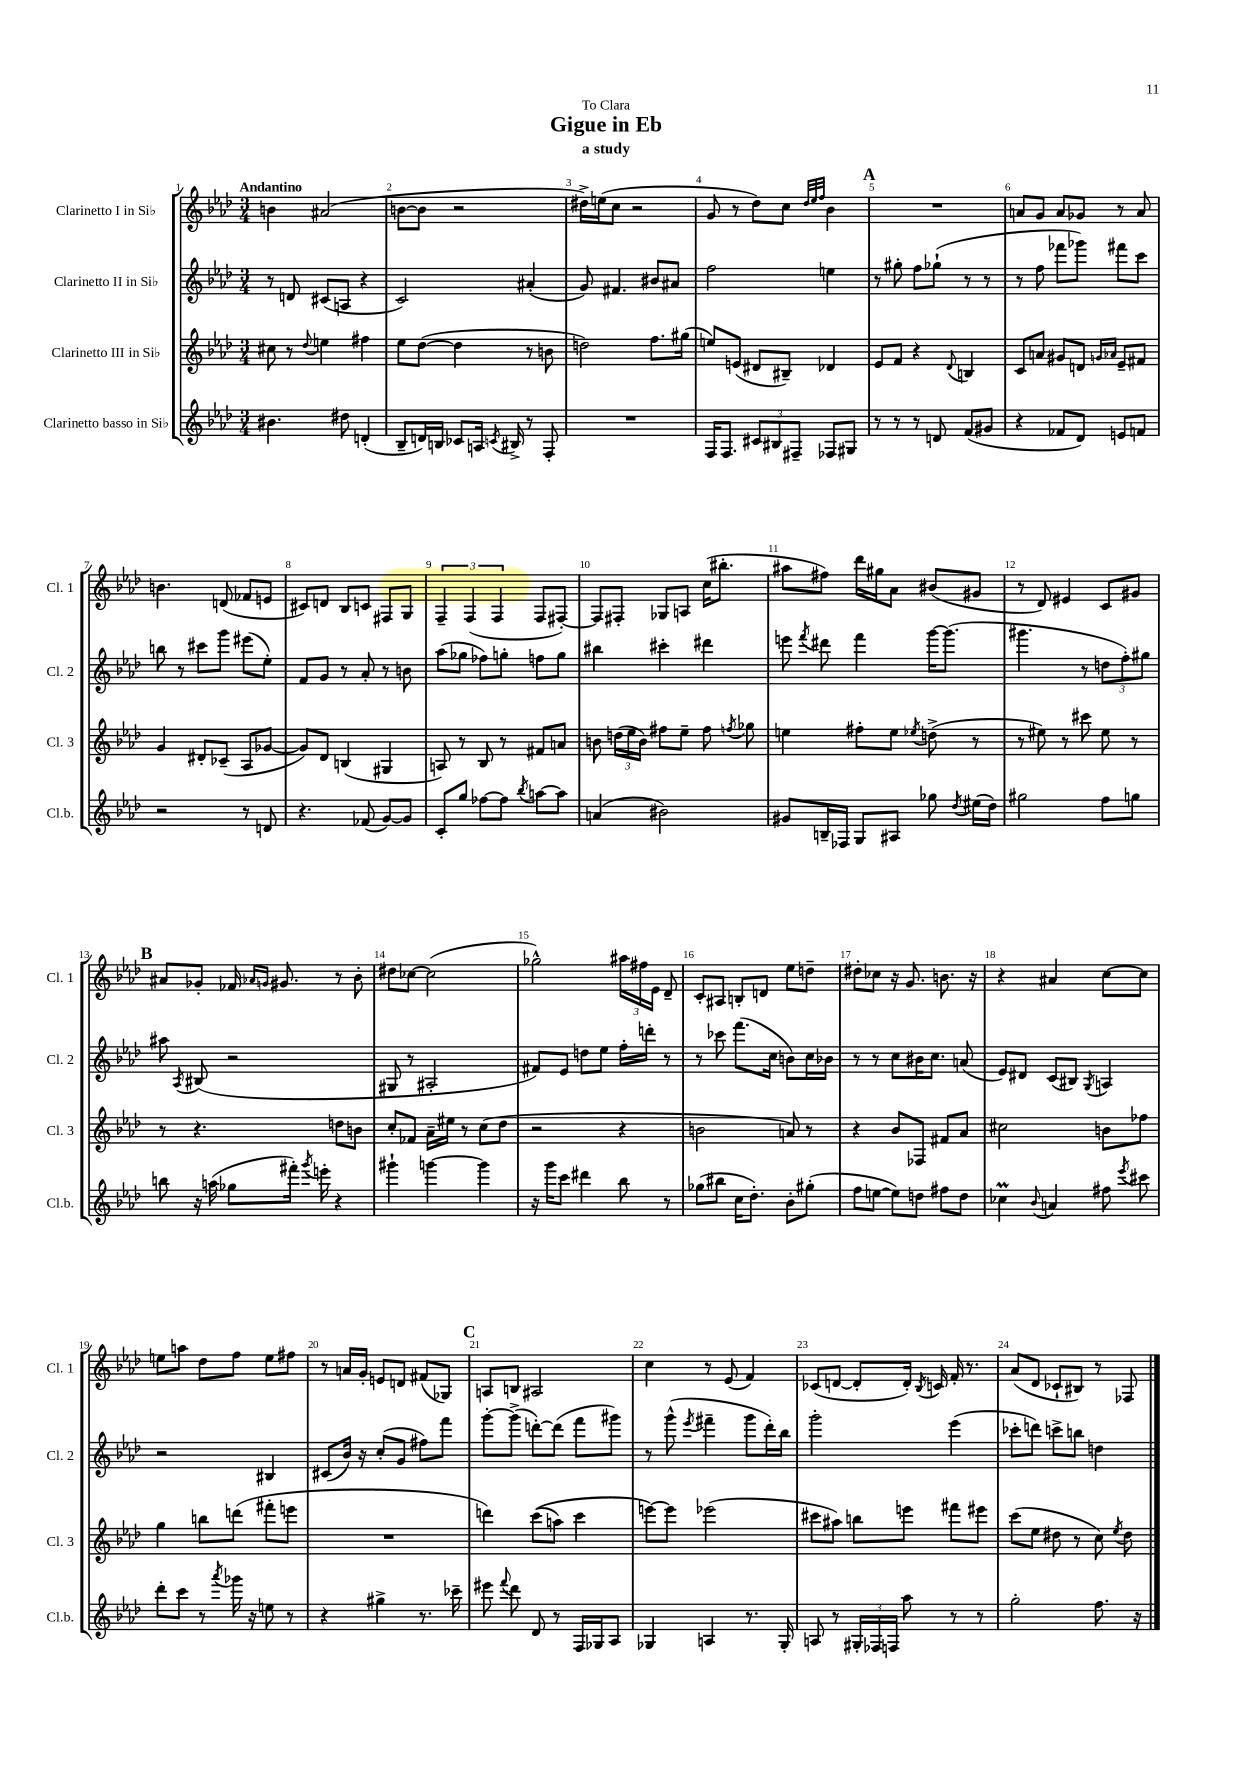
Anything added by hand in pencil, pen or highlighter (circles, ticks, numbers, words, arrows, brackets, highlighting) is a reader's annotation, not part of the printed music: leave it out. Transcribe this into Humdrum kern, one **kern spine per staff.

**kern	**kern	**kern	**kern
*staff4	*staff3	*staff2	*staff1
*clefG2	*clefG2	*clefG2	*clefG2
*k[b-e-a-d-]	*k[b-e-a-d-]	*k[b-e-a-d-]	*k[b-e-a-d-]
*M3/4	*M3/4	*M3/4	*M3/4
4.b#	8cc#	8r	4b
.	8r	8d	.
.	8qqdd-	.	.
.	4ee	(8c#	(2a#
8dd#	.	8A	.
(4d'	4ff#	4r	.
=	=	=	=
8B-~	8ee-	2c)	[8b
16d)	([8dd-	.	8b]
16B	.	.	.
8c-	4dd-]	.	2r
16A	.	.	.
8qc	.	.	.
16B#^	.	.	.
8r	8r	(4a#'	.
8F'	8b	.	.
=	=	=	=
2.r	2dd)	8g)	16dd#^)
.	.	.	(16ee
.	.	4.f#	8cc
.	.	.	2r
.	8.ff	8b#	.
.	.	8a#	.
.	(16gg#	.	.
=	=	=	=
16F	8ee)	2ff	8g
8.F	.	.	.
.	(8e	.	8r
12c#	8d#	.	8dd-)
12B#	.	.	.
.	8B#~)	.	8cc
12F#~	.	.	.
.	.	.	32qqdd-
.	.	.	32qqee-
.	.	.	32qqff
8F-	4d-	4ee	4b-
8G#	.	.	.
=	=	=	=
8r	8e-	8r	2.r
8r	8f	8gg#'	.
8r	4r	8ff	.
8d	.	(8gg-`	.
.	8qqd-	.	.
(8f	4B	8r	.
8g#	.	8r	.
=	=	=	=
4r	8c	8r	8a
.	8a	8ff	8g
8f-	8g#	8fff-	8a
8d-)	8d	8ggg-)	8g-
.	16qqg	.	.
.	16qqa-	.	.
8e	8e-~	8fff#	8r
8f	8f#	8ccc	8a
=	=	=	=
2r	4g	8bb	4.b
.	.	8r	.
.	8d#'	8ccc#	.
.	(8c-~	8ggg	(8d
8r	8A-	(8eee#	8f-
8d	[8g-	8ee-')	8e
=	=	=	=
4.r	8g-])	8f	8c#)
.	8d-	8g	8d
.	(4B	8r	8B-
(8f-	.	8a-'	8c
[8g)	4G#	8r	8F#
8g]	.	8b	8G
=	=	=	=
8c'	8A)	(8aa-	6F~
8gg	8r	8gg-	.
.	.	.	(6F
[8ff-	8B-	8ff-)	.
.	.	.	6F
8ff-]	8r	8gg'	.
8qbb-	.	.	.
[8aa	8f#	8ff	8F
8aa]	8a	8gg	[8F#')
=	=	=	=
(4a	8b	4bb#	8F#]
.	(24dd	.	8F#'
.	24ee-	.	.
.	24b)	.	.
2b#)	8ff#	4ccc#'	8G-
.	8ee-~	.	8A
.	8ff#	4ddd#	(16cc
.	.	.	8.bb#'
.	8qff	.	.
.	8gg-	.	.
=	=	=	=
8g#	4ee	8eee	8aa#
.	.	8qfff	.
16B~	.	8ddd#	8ff#)
16F-	.	.	.
8G	8ff#'	4fff	16ddd-
.	.	.	16gg#
8A#	8ee	.	8a-
.	8qee-	.	.
8gg-	(8dd^	[16ggg	(8b#
.	.	(8.ggg]	.
8qdd-	.	.	.
(16ee#	8r	.	8g#
16dd-)	.	.	.
=	=	=	=
2gg#	8r	4.ggg#	8r
.	8ee#)	.	8d-)
.	8r	.	4e#
.	8ccc#	8r	.
8ff	8ee#	12dd	8c
.	.	12ff')	.
8gg	8r	.	8g#
.	.	12gg#	.
=	=	=	=
8bb	8r	8aa#	8a#
.	.	8qA-	.
16r	4.r	(8B#	8g-'
(16aa	.	.	.
8gg-	.	2r	16f-
.	.	.	16qqa-
.	.	.	16qqg
.	.	.	8.g#
16fff#')	.	.	.
8qggg	.	.	.
16eee'	.	.	.
4r	8dd	.	8r
.	8b	.	8b-'
=	=	=	=
4ggg#`	8cc'	8G#	8dd#
.	8f-	8r	[8cc-
[4ggg	16a-~	2A#'	(2cc-]
.	16ee#	.	.
.	8r	.	.
4ggg]	(8cc	.	.
.	8dd-	.	.
=	=	=	=
16r	2r	8f#)	2gg-^^)
16ggg	.	.	.
8ccc	.	8e-	.
4ddd#	.	8dd	.
.	.	8ee-	.
8bb-	4r	16ff'	24aa#
.	.	.	24ff#
.	.	16ddd'	.
.	.	.	24e-
8r	.	8r	8d-~
=	=	=	=
(8gg-	2b	8r	8c'
8bb#	.	8ccc-	8A#
16cc	.	(8.fff	8B'
8.dd-')	.	.	.
.	.	.	8d
.	.	16cc	.
8b-'	8a)	8b)	8ee-
(8gg#'	8r	16cc	8dd~
.	.	16b-	.
=	=	=	=
8ff	4r	8r	8dd#'
[8ee	.	8r	8cc-
8ee])	8b-	8cc	16r
.	.	.	8.g
8dd	8F-	16b#	.
.	.	8.cc	.
8ff#	8f#	.	8.b
8dd	8a-	(8a	.
.	.	.	16r
=	=	=	=
4cc-	2cc#	8e-)	4r
.	.	8d#	.
8qqb-	.	.	.
4a	.	(8c	4a#
.	.	8B#)	.
.	.	8qG	.
8ff#	8b	4A	[8cc
8qeee-	.	.	.
8ccc#	8ff-	.	8cc]
=	=	=	=
8ddd-'	4gg	2r	8ee
8ccc	.	.	8aa
8r	8bb	.	8dd-
8qaaa-	.	.	.
16ggg-	(8ddd	.	8ff
16r	.	.	.
8ee	8fff#'	4B#	8ee
8r	8eee	.	8ff#
=	=	=	=
4r	2.r	(8c#	8r
.	.	16b-)	16a
.	.	16r	16g'
4gg#^	.	(8cc'	8e
.	.	8g	8d
8.r	.	8ff#)	(8f#
.	.	8fff	8G-)
16ccc-~	.	.	.
=	=	=	=
8eee#	4ddd)	[8ggg'	8A
8qqfff	.	.	.
8ddd-	.	(8ggg^]	8B
8d-	&((8ccc	[8ddd')	2A#
8r	8aa)	(8ddd]	.
16F	4ccc	8fff	.
16G-	.	.	.
8A-	.	8ggg#)	.
=	=	=	=
4G-	[8eee&)	8r	4cc
.	8eee]	(8ggg^^	.
.	.	8qeee-	.
4A	(2eee-	4fff#~	8r
.	.	.	(8e-
8.r	.	8ggg	4f)
.	.	16ddd-')	.
16G-'	.	16bb-	.
=	=	=	=
8A	8ccc#	2ggg'	(8c-
8r	8aa#)	.	[8d
24G#'	8bb	.	8d']
24F-	.	.	.
24F	.	.	.
8aa-	8eee	.	16d')
.	.	.	8qB-
.	.	.	16c
8r	8fff#	(4eee-	16f'
.	.	.	8.r
8r	8eee#	.	.
=	=	=	=
2gg'	(8ccc	8ccc-'	(8a-
.	8ee-	8ddd)	8d-
.	8dd#	8ccc^	8c-`
.	8r	8bb	8B#)
8.ff	8cc)	4dd	8r
.	8qee-	.	.
.	8dd#	.	8F-
16r	.	.	.
==	==	==	==
*-	*-	*-	*-
